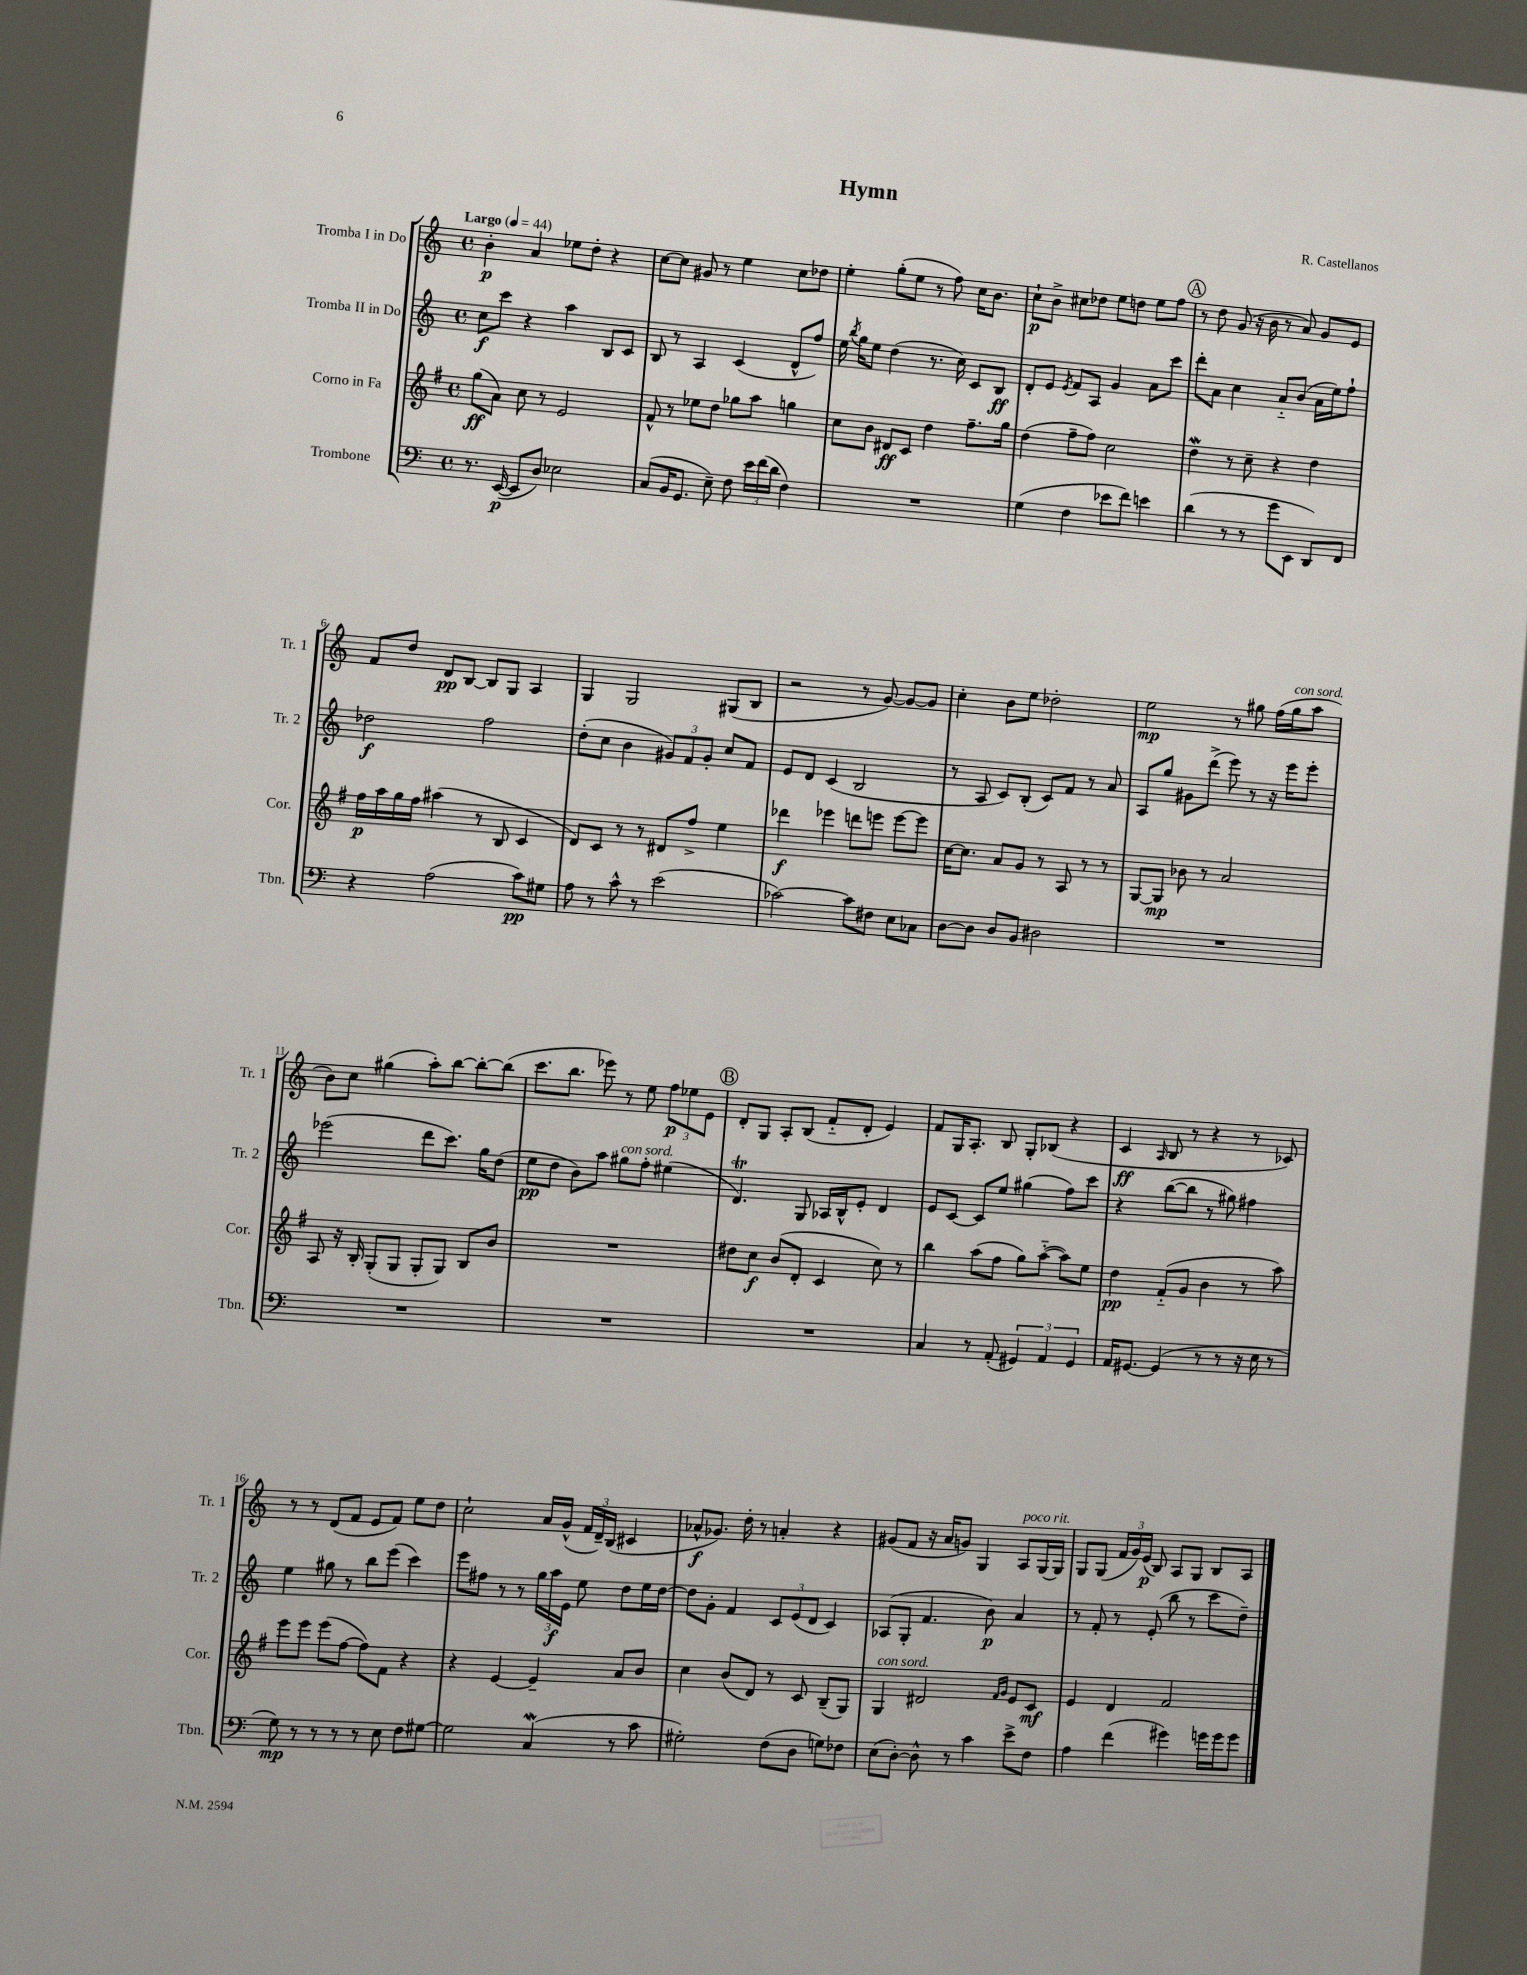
\header { title = "Hymn" composer = "R. Castellanos" }
<<
\new StaffGroup <<
\new Staff = "s0" \with { instrumentName = "Tromba I in Do" shortInstrumentName = "Tr. 1" } {
    \clef treble \key c \major \defaultTimeSignature \time 4/4 \tempo "Largo" 4 = 44
    \autoBeamOff b'4-.\p a'4 ees''8[ d''8]-. r4 |
    c''8[~ c''8] gis'8 r8 e''4 c''8[ des''8] |
    e''4-. g''8[-.( e''8] r8 f''8) c''16[ b'8.] |
    c''8[-!\p b'8]-> cis''8[ des''8] e''8[ d''8] e''8[ f''8] |
    \mark \markup { \circle "A" } r8 d''8 g'8( r16 b'16 r8 a'8) g'8[ e'8] |
    f'8[ d''8] d'8[\pp b8]~ b8[ g8] a4 |
    g4 g2 gis8[( b8] |
    r2 r8 g'8~) g'8[~ g'8] |
    c''4-. b'8[ e''8] des''2-. |
    e''2\mp r8 gis''8 f''16[( gis''16^\markup { \italic "con sord." } a''8] |
    b'8[) c''8] gis''4( a''8[-.) b''8]~ b''8[~-. b''8]( |
    c'''8.[ b''8.] ees'''8) r8 e''8 \tuplet 3/2 { f''8[\p ees''8 e'8] } |
    \mark \markup { \circle "B" } d'8[-. g8] a8[-. b8]( f'8[-_ d'8]-. e'4) |
    f'8[ g16 a8.]-. b8 g8[-. bes8]( r4 |
    c'4\ff \grace { a16 } b8 r8 r4 r8 ces'8) |
    r8 r8 d'8[( f'8] e'8[ f'8]) e''8[ d''8] |
    c''2-! a'16[ g'16]-^( \tuplet 3/2 { f'16[ d'16--) b16]( } cis'4 |
    aes'8[-^\f ges'8.]) d''16-. r8 a'4-. r4 |
    gis'8[( f'8] r16 a'16[ g'8]) g4 a8[^\markup { \italic "poco rit." } g16~ g16] |
    g8[ g8]( \tuplet 3/2 { f'16[ g'16) e'16]\p( } b8) a8[ g8] b8[ a8] \bar "|." |
}
\new Staff = "s1" \with { instrumentName = "Tromba II in Do" shortInstrumentName = "Tr. 2" } {
    \clef treble \key c \major \defaultTimeSignature \time 4/4
    \autoBeamOff c''8[\f c'''8] r4 a''4 b8[ c'8] |
    b8 r8 a4 c'4( d'8[-^ f''8]) |
    e''16 \acciaccatura { b''8 } g''16[ e''8] d''4( r8. c''16) c'8[ b8]\ff |
    d'8[-. e'8] \acciaccatura { e'8 } f'8[ a8] g'4 a'8[ c'''8] |
    \mark \markup { \circle "A" } d'''8[-. a'8] c''4 a'8[-_ b'8]( a'16[ e''16) f''8]-! |
    des''2\f f''2 |
    d''8[-.( c''8] b'4 \tuplet 3/2 { gis'8[) f'8 gis'8]-. } c''8[ f'8] |
    e'8[ d'8] c'4( b2 |
    r8 a8 c'8[) b8]-.( c'8[) f'8] r8 a'8 |
    a8[ g''8] gis'8[ d'''8]->( e'''8) r8 r16 e'''16[ e'''8]-. |
    ees'''2( d'''8[ c'''8.]) g''16[ d''8]( |
    e''8[\pp d''8] b'8[) a''8] gis''8[^\markup { \italic "con sord." } f''8]-. eis''4( |
    \mark \markup { \circle "B" } d'4.\trill) g8 aes16[ b16-^ e'8]-. d'4 |
    e'8[ c'8]~ c'8[ e''8] gis''4( f''8[) c'''8] |
    r4 b''8[~( b''8] r8 gis''8) fis''4 |
    e''4 gis''8 r8 b''8[ e'''8]( c'''4) |
    e'''8[ fis''8] r8 r8 \tuplet 3/2 { g''16[ a''16\f e'16] } e''8 d''8[ e''16 d''16]~ |
    d''8[ g'8]-. f'4 \tuplet 3/2 { c'8[ e'8( d'8] } c'4) |
    aes8[( g8]-. f'4. b'8\p) a'4 |
    r8 f'8-. r8 e'8-.( b''8 r8 c'''8[ d''8]--) \bar "|." |
}
\new Staff = "s2" \with { instrumentName = "Corno in Fa" shortInstrumentName = "Cor." } {
    \clef treble \key g \major \defaultTimeSignature \time 4/4
    \autoBeamOff g''8[\ff( a'8]) c''8 r8 e'2 |
    fis'8-^ r8 ees''8[ d''8] ges''8[ a''8] g''4 |
    c''8[ b'8] dis'8[\ff c'8] d''4 fis''8.[-- g''16] |
    d''4( fis''8[-- fis''8]) c''2 |
    \mark \markup { \circle "A" } d''4\mordent r8 c''8-- r4 d''4 |
    fis''16[\p a''16 g''16 fis''16] ais''4( r8 b8 c'4 |
    d'8[) c'8] r8 r8 dis'8[ fis''8]-> e''4 |
    des'''4\f ees'''4 d'''8[ e'''8] e'''8[~ e'''8] |
    c''16[~ c''8.] a'8[ g'8] r8 a8 r8 r8 |
    g8[~ g8]\mp bes'8 r8 a'2 |
    a8 r16 b16-. g8[-.( g8] g8[-. g8]) b8[ b'8] |
    R1 |
    \mark \markup { \circle "B" } dis''8[ c''8]\f b'8[( d'8]-. c'4 c''8) r8 |
    b''4 a''8[( fis''8] g''8[) a''8]~-_( a''8[) e''8] |
    d''4\pp fis'8[-_( g'8] b'4 r8 a''8) |
    e'''8[ e'''8] e'''8[( fis''8]~ fis''8[) fis'8] r4 |
    r4 e'4~ e'4-- a'8[ b'8] |
    c''4 b'8[( d'8]) r8 c'8 b8[--( g8]) |
    g4^\markup { \italic "con sord." } dis'2 \grace { fis'16[ g'16] } e'8[ c'8]\mf |
    e'4 d'4 fis'2 \bar "|." |
}
\new Staff = "s3" \with { instrumentName = "Trombone" shortInstrumentName = "Tbn." } {
    \clef bass \key c \major \defaultTimeSignature \time 4/4
    \autoBeamOff r8. e,16~\p( e,8[ d8]) ees2 |
    c8[( b,16 g,8.] e8--) f8 \tuplet 3/2 { e'16[ f'16( d'16] } f4) |
    R1 |
    g4( f4 ees'8[ f'8]) e'4 |
    \mark \markup { \circle "A" } d'4( r8 r8 g'8[ e,8] d,8[) f,8] |
    r4 a2( c'8[\pp) gis8] |
    a8 r8 c'8-^ r8 e'2( |
    ces'2~) ces'8[ fis8] e8[ ces8] |
    d8[~ d8] d8[ b,8] dis2 |
    R1 |
    R1 |
    R1 |
    \mark \markup { \circle "B" } R1 |
    c4 r8 a,8-.( \tuplet 3/2 { gis,4) a,4 gis,4 } |
    a,16[ gis,8.]~ gis,4( r8 r8 r16 e16 r8 |
    g8\mp) r8 r8 r8 r8 e8 f8[ gis8]~ |
    gis2 c4\mordent( r8 c'8 |
    gis2-.) f8[( d8] g8[) fes8] |
    e8[( d8]~-.) d8-^ r8 c'4 e'8[-> f8] |
    a4 f'4( gis'4) g'16[ g'16 g'8] \bar "|." |
}
>>
>>
